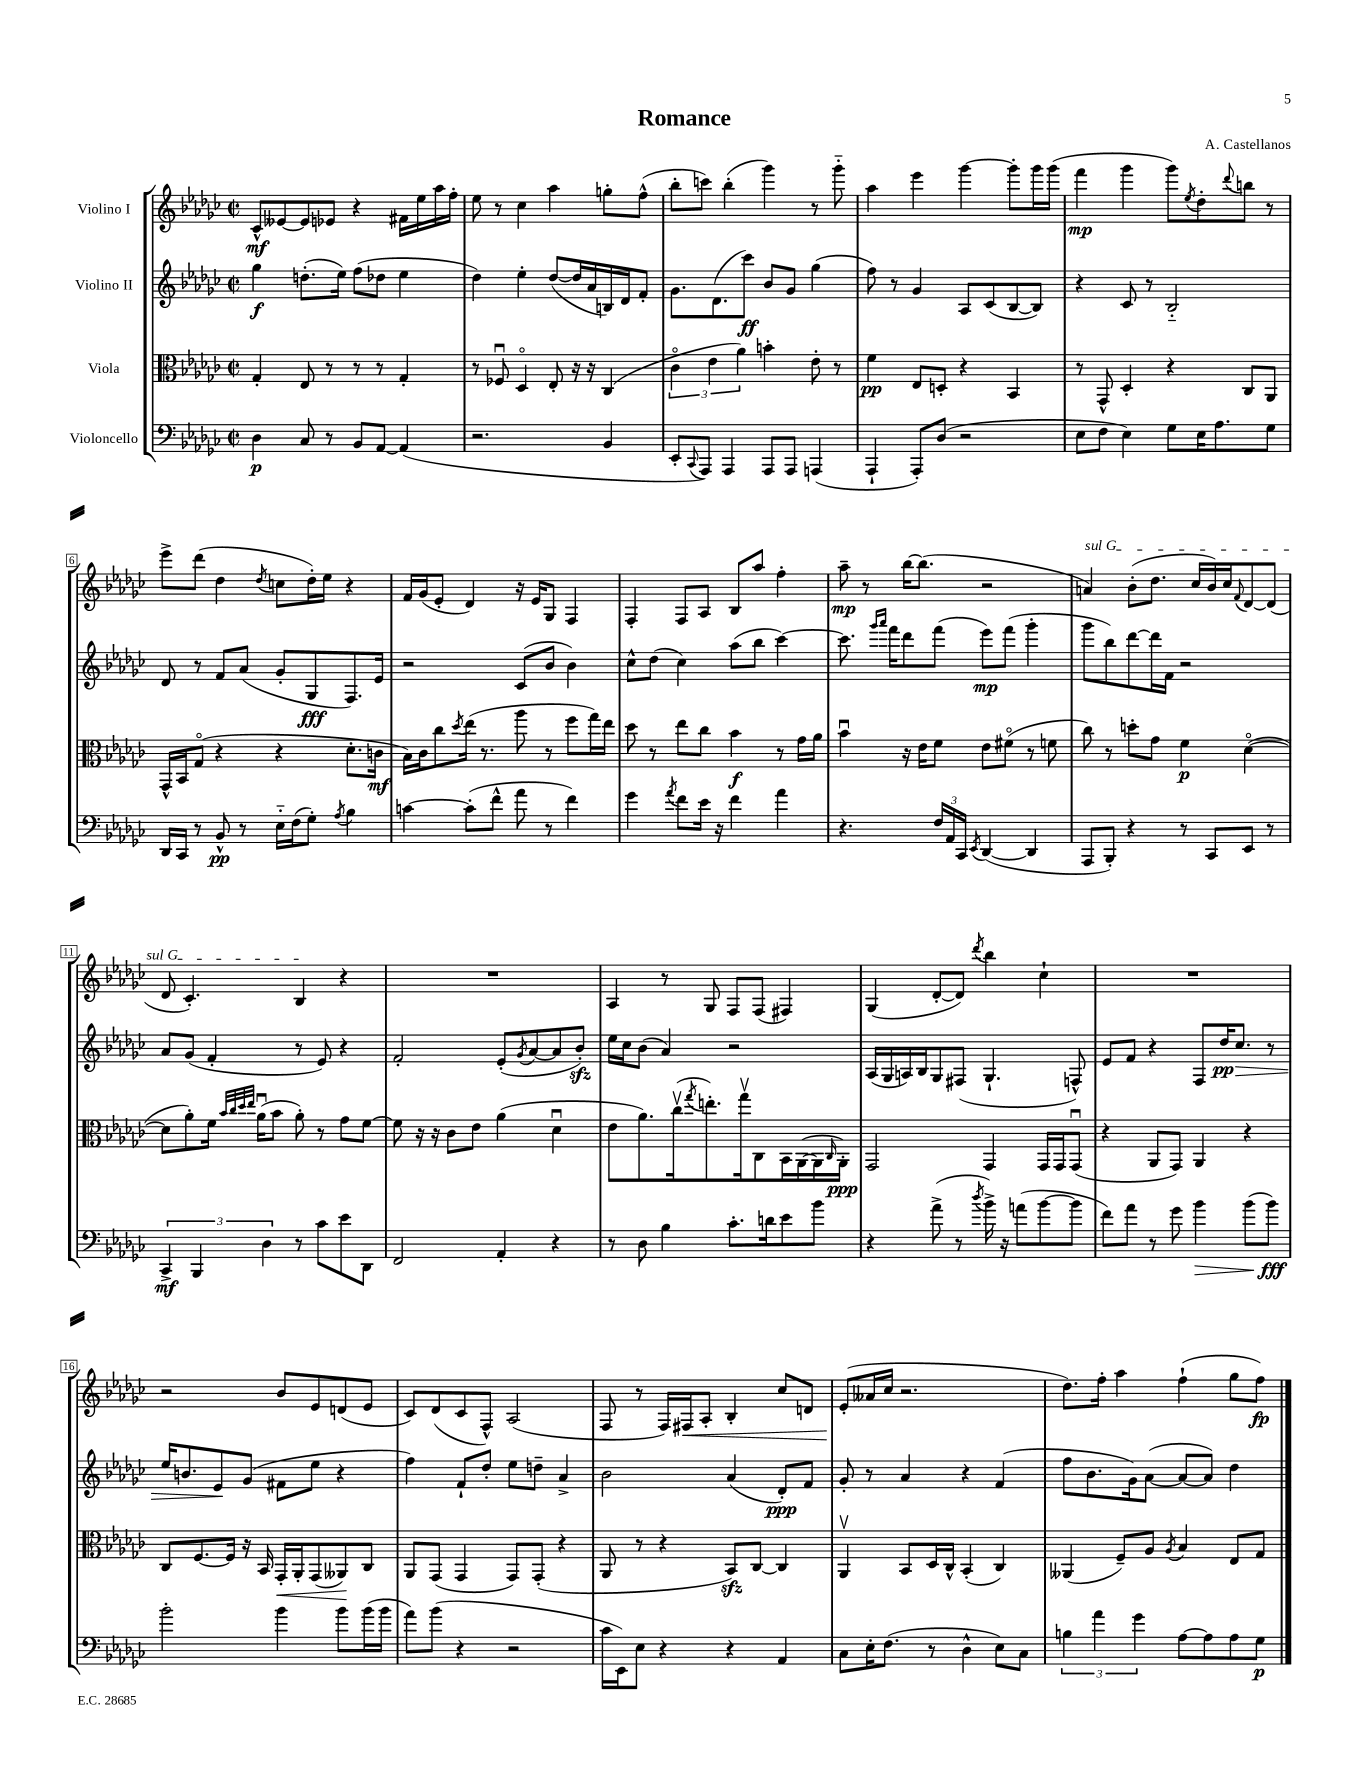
\header { title = "Romance" composer = "A. Castellanos" }
<<
\new StaffGroup <<
\new Staff = "s0" \with { instrumentName = "Violino I" } {
    \clef treble \key ges \major \defaultTimeSignature \time 2/2
    ces'8-^\mf eeses'8~ eeses'8 ees'8 r4 fis'16 ees''16 aes''16 f''16-. |
    ees''8 r8 ces''4 aes''4 g''8-. f''8-^( |
    bes''8-. c'''8) bes''4-.( ges'''4) r8 ges'''8-_ |
    aes''4 ees'''4 ges'''4~ ges'''8-. ges'''16 ges'''16( |
    f'''4\mp ges'''4 ges'''8) \acciaccatura { ees''8 } des''8-. \appoggiatura { des'''8 } b''8 r8 |
    ees'''8-> des'''8( des''4 \acciaccatura { des''8 } c''8 des''16-.) ees''16 r4 |
    f'16 ges'16( ees'8-. des'4) r16 ees'16 ges8 f4 |
    f4-. f8 aes8 bes8 aes''8 f''4-. |
    aes''8--\mp r8 bes''16~ bes''8.( r2 |
    \once \override TextSpanner.bound-details.left.text = \markup { \italic "sul G" } a'4\startTextSpan) bes'8-.( des''8. ces''16 bes'16) ces''16 \appoggiatura { f'8 } des'8~ des'8( |
    des'8 ces'4.-.) bes4\stopTextSpan r4 |
    R1 |
    aes4 r8 ges8 f8 f8( fis4) |
    ges4( des'8~-. des'8) \acciaccatura { des'''8 } bes''4 ces''4-! |
    R1 |
    r2 bes'8 ees'8 d'8( ees'8 |
    ces'8) des'8( ces'8 f8-^) aes2( |
    f8 r8 f16) fis16\< aes8-. bes4-. ces''8 d'8 |
    ees'8-.\!( aeses'16 ces''16 r2. |
    des''8.) f''16-. aes''4 f''4-!( ges''8 f''8\fp) \bar "|." |
}
\new Staff = "s1" \with { instrumentName = "Violino II" } {
    \clef treble \key ges \major \defaultTimeSignature \time 2/2
    ges''4\f d''8.-.( ees''16) f''8( des''8 ees''4 |
    des''4) ees''4-. des''8~( des''16 aes'16 b16) des'16 f'8-. |
    ges'8. des'8.( ces'''8\ff) bes'8 ges'8 ges''4( |
    f''8) r8 ges'4 aes8 ces'8( bes8~ bes8) |
    r4 ces'8 r8 bes2-_ |
    des'8 r8 f'8 aes'8( ges'8-. ges8\fff f8.) ees'16 |
    r2 ces'8( bes'8 bes'4) |
    ces''8-^ des''8( ces''4) aes''8( bes''8 ces'''4~) |
    ces'''8. \grace { ges'''16 aes'''16 } f'''16 des'''8 f'''8( ees'''8\mp) f'''8( ges'''4-. |
    ges'''8 bes''8) des'''8~ des'''16 f'16 r2 |
    aes'8 ges'8( f'4-. r8 ees'8) r4 |
    f'2-. ees'8-.( \acciaccatura { ges'8 } aes'8~ aes'8 bes'8-.\sfz) |
    ees''16 ces''16 bes'8( aes'4) r2 |
    aes16( ges16 a16) bes16 ges8 fis8( ges4.-! f8-^) |
    ees'8 f'8 r4 f8 des''16\pp ces''8.\> r8 |
    ees''16 b'8. ees'8\! ges'8( fis'8 ees''8 r4 |
    f''4) f'8-! des''8-. ees''8 d''8-- aes'4-> |
    bes'2 aes'4( des'8-.\ppp) f'8 |
    ges'8-. r8 aes'4 r4 f'4( |
    f''8 bes'8. ges'16) aes'8~( aes'8~ aes'8) des''4 \bar "|." |
}
\new Staff = "s2" \with { instrumentName = "Viola" } {
    \clef alto \key ges \major \defaultTimeSignature \time 2/2
    ges4-. ees8 r8 r8 r8 ges4-. |
    r8 fes8\downbow des4\flageolet ees8-. r16 r16 ces4( |
    \tuplet 3/2 { ces'4\flageolet ees'4 aes'4) } b'4-. ees'8-. r8 |
    f'4\pp ees8 d8-. r4 bes,4 |
    r8 ges,8-^ des4-. r4 ces8 aes,8 |
    ges,16-^ bes,16 ges8\flageolet( r4 r4 des'8.-. c'16\mf |
    bes16) ces'16 ces''8 \acciaccatura { des''8 } ees''16( r8. aes''8 r8 f''8 ges''16) ees''16 |
    des''8 r8 ees''8 ces''8 bes'4\f r8 ges'16 aes'16 |
    bes'4\downbow r16 ees'16 f'8 ees'8 fis'8\flageolet( r8 f'8 |
    ces''8) r8 d''8-. ges'8 f'4\p des'4~\flageolet( |
    des'8 aes'8-.) f'16 \grace { bes'32 ces''32 des''32 ees''32 } aes'16\downbow( bes'8 aes'8-.) r8 ges'8 f'8~ |
    f'8 r16 r16 ces'8 ees'8 aes'4( des'4\downbow |
    ees'8 aes'8.) ces''16\upbow( \acciaccatura { ges''8 } e''8.-.) ges''16\upbow ces8 bes,16 aes,16~( aes,16 \grace { ces16 } aes,16-.\ppp) |
    ges,2 ges,4 ges,16 ges,16 ges,8\downbow( |
    r4 aes,8 ges,8) aes,4 r4 |
    ces8 f8.~ f16 r16 bes,16 ges,16-.\< aes,16-. ges,8( aeses,8\!) ces8 |
    aes,8 ges,8( ges,4 ges,8) ges,8-.( r4 |
    aes,8 r8 r4 bes,8\sfz) ces8~ ces4 |
    aes,4\upbow bes,8 des16 ces16-^ bes,4-.( ces4) |
    aeses,4( f8--) aes8 \acciaccatura { aes8 } bes4 ees8 ges8 \bar "|." |
}
\new Staff = "s3" \with { instrumentName = "Violoncello" } {
    \clef bass \key ges \major \defaultTimeSignature \time 2/2
    des4\p ces8 r8 bes,8 aes,8~ aes,4( |
    r2. bes,4 |
    ees,8-. \appoggiatura { ces,8 } aes,,8) aes,,4 aes,,8 aes,,8 a,,4( |
    aes,,4-! aes,,8-.) des8( r2 |
    ees8 f8 ees4) ges8 ees16 aes8. ges8 |
    des,16 ces,16 r8 bes,8-^\pp r8 ees16-_ f16( ges8-.) \acciaccatura { aes8 } bes4 |
    c'4~ c'8-.( f'8-^ aes'8 r8 f'4) |
    ges'4 \acciaccatura { aes'8 } f'8 ees'16 r16 f'4 aes'4 |
    r4. \tuplet 3/2 { f16 aes,16 ces,16 } \acciaccatura { ees,8 } des,4~( des,4 |
    aes,,8 bes,,8-.) r4 r8 ces,8 ees,8 r8 |
    \tuplet 3/2 { ces,4->\mf bes,,4 des4 } r8 ces'8 ees'8 des,8 |
    f,2 aes,4-. r4 |
    r8 des8 bes4 ces'8.-. d'16 ees'8 bes'8 |
    r4 aes'8->( r8 \acciaccatura { des''8 } bes'16->) r16 a'8( bes'8~ bes'8 |
    f'8) aes'8 r8 ges'8 bes'4\> bes'8( bes'8\fff\!) |
    bes'2-. bes'4 bes'8 bes'16( bes'16 |
    aes'8) bes'8( r4 r2 |
    ces'16 ees,16) ees8 r4 r4 aes,4 |
    ces8 ees16-. f8.( r8 des4-^ ees8) ces8 |
    \tuplet 3/2 { b4 aes'4 ges'4 } aes8~ aes8 aes8 ges8\p \bar "|." |
}
>>
>>
\layout { \context { \Score \override BarNumber.stencil = #(make-stencil-boxer 0.1 0.3 ly:text-interface::print) } }
